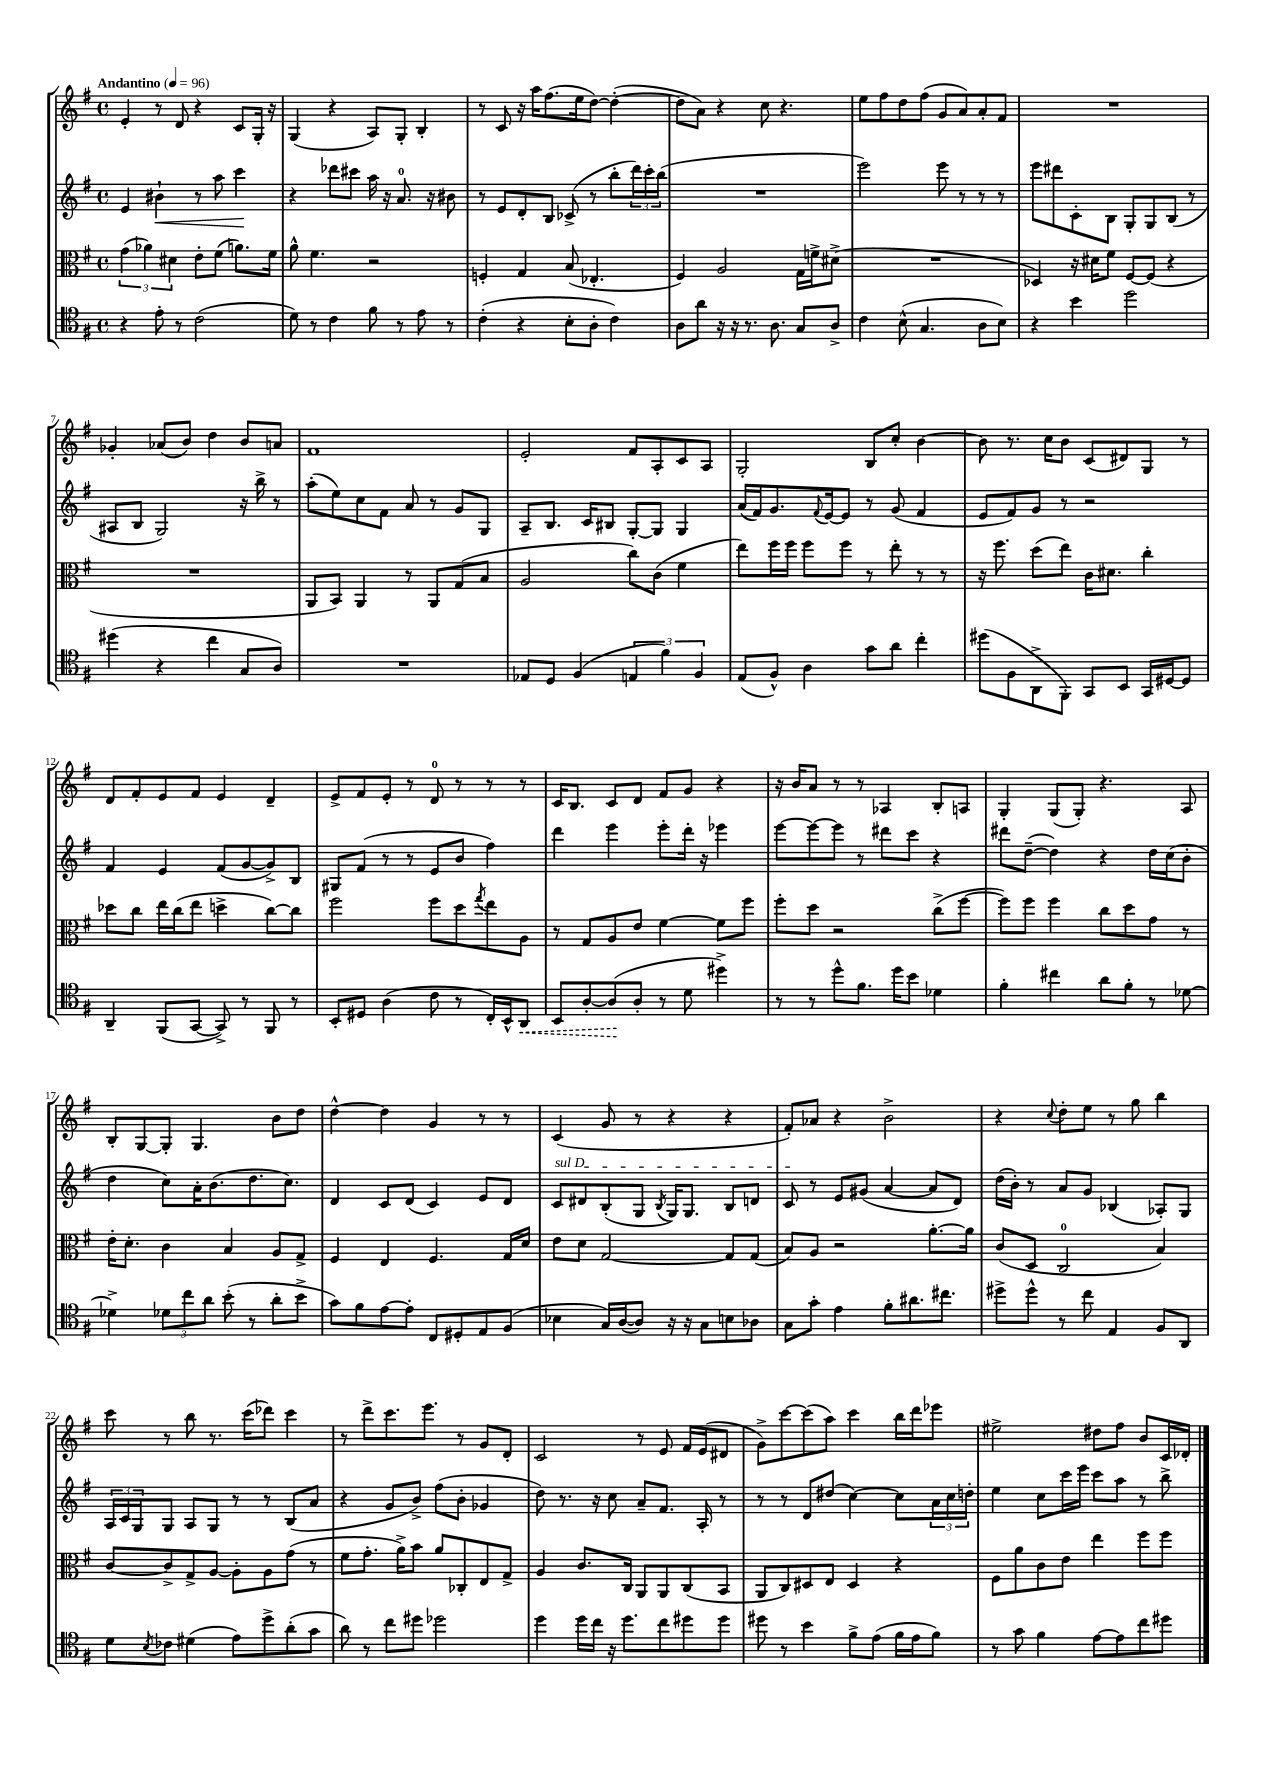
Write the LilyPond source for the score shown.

<<
\new StaffGroup <<
\new Staff = "s0" {
    \clef treble \key g \major \defaultTimeSignature \time 4/4 \tempo "Andantino" 4 = 96
    e'4-. r8 d'8 r4 c'8 g16-. r16 |
    g4( r4 a8) g8-. b4-. |
    r8 c'8 r16 a''16 fis''8.( e''16 d''8~) d''4~-.( |
    d''8 a'8) r4 c''8 r4. |
    e''8 fis''8 d''8 fis''8( g'8 a'8) a'8-. fis'8 |
    R1 |
    ges'4-. aes'8( b'8) d''4 b'8 a'8 |
    fis'1 |
    e'2-. fis'8 a8-. c'8 a8 |
    g2-. b8 c''8-. b'4~ |
    b'8 r8. c''16 b'8 c'8( dis'8) g8 r8 |
    d'8 fis'8-. e'8 fis'8 e'4 d'4-- |
    e'8-> fis'8 e'8-. r8 d'8-0 r8 r8 r8 |
    c'16 b8. c'8 d'8 fis'8 g'8 r4 |
    r16 b'16 a'8 r8 r8 aes4 b8-. a8 |
    g4-. g8( g8-.) r4. a8 |
    b8-. g8~ g8-. g4. b'8 d''8 |
    d''4~-^ d''4 g'4 r8 r8 |
    c'4( g'8 r8 r4 r4 |
    fis'8-.) aes'8 r4 b'2-> |
    r4 \appoggiatura { c''8 } d''8-. e''8 r8 g''8 b''4 |
    c'''8 r8 b''8 r8. c'''16( des'''8) c'''4 |
    r8 d'''8-> c'''8. e'''8. r8 g'8 d'8-. |
    c'2 r8 e'8 fis'16 e'16( dis'8 |
    g'8->) c'''8~ c'''8( a''8) c'''4 b''16 d'''16 ees'''8 |
    eis''2-> dis''8 fis''8 b'8 c'16 des'16-. \bar "|." |
}
\new Staff = "s1" {
    \clef treble \key g \major \defaultTimeSignature \time 4/4
    e'4 bis'4-!\< r8 a''8 c'''4\! |
    r4 des'''8 cis'''8 a''16 r16 a'8.-0 r16 bis'8 |
    r8 e'8 d'8-. b8 ces'8->( r8 b''8-. \tuplet 3/2 { d'''16) c'''16-. b''16( } |
    R1 |
    e'''2) e'''8 r8 r8 r8 |
    e'''8 dis'''8 c'8-. b8 g8-. g8 b8( r8 |
    ais8 b8 g2) r16 b''16-> r8 |
    a''8-.( e''8) c''8 fis'8 a'8 r8 g'8 g8 |
    a8-- b8. c'16 bis8 g8~-. g8 g4 |
    a'16( fis'16) g'8. \appoggiatura { fis'8 } e'16~ e'8 r8 g'8( fis'4 |
    e'8 fis'8) g'8 r8 r2 |
    fis'4 e'4 fis'8( g'8~ g'8->) b8 |
    gis8 fis'8( r8 r8 e'8 b'8 fis''4) |
    d'''4 e'''4 e'''8-. d'''16-. r16 ees'''4 |
    e'''8~ e'''8~ e'''8 r8 dis'''8 c'''8 r4 |
    dis'''8 d''8~--( d''4) r4 d''16 c''16( b'8-. |
    d''4 c''8) a'16-. b'8.( d''8. c''8.) |
    d'4 c'8 d'8( c'4) e'8 d'8 |
    \once \override TextSpanner.bound-details.left.text = \markup { \italic "sul D" } c'8\startTextSpan dis'8 b8-.( g8 \acciaccatura { b8 } g16) g8. b8 d'8 |
    c'8\stopTextSpan r8 e'8 gis'8( a'4~ a'8 d'8) |
    d''16( b'16-.) r8 a'8 g'8 bes4( aes8-.) g8 |
    \tuplet 3/2 { a16 c'16 g16 } g8 a8 g8 r8 r8 b8( a'8 |
    r4 g'8 b'8->) fis''8( b'8-. ges'4 |
    d''8) r8. r16 c''8 a'8-- fis'8. a16-. r8 |
    r8 r8 d'8 dis''8( c''4~) c''8 \tuplet 3/2 { a'16 c''16 d''16-. } |
    e''4 c''8 c'''16 e'''16 c'''8 a''8 r8 b''8-> \bar "|." |
}
\new Staff = "s2" {
    \clef alto \key g \major \defaultTimeSignature \time 4/4
    \tuplet 3/2 { g'4( aes'4) dis'4 } e'8-. fis'8( a'8.) fis'16 |
    a'8-^ fis'4. r2 |
    f4-. g4 b8( ees4.-. |
    fis4) a2 g16 f'16-> dis'8->( |
    R1 |
    des4) r16 dis'16 fis'8 fis8~ fis8( r4 |
    R1 |
    a,8 b,8) a,4 r8 a,8 g8( b8 |
    a2 c''8) c'8( fis'4 |
    e''8) fis''16 fis''16 fis''8 fis''8 r8 e''8-. r8 r8 |
    r16 fis''8. d''8( e''8) c'16 dis'8. c''4-. |
    des''8 c''8 e''16 c''16( e''8 d''4-> c''8~) c''8 |
    fis''2 fis''8 d''8 \acciaccatura { g''8 } e''8 a8 |
    r8 g8 a8 e'8 fis'4~ fis'8 fis''8 |
    fis''8-. d''8 r2 c''8->( fis''8~ |
    fis''8) fis''8 fis''4 c''8 d''8 g'8 r8 |
    e'16-. d'8.-. c'4 b4 a8 g8-> |
    fis4 e4 fis4. g16 d'16 |
    e'8 d'8 g2~ g8 g8( |
    b8) a8 r2 a'8.~-. a'16 |
    c'8( d8 c2-0 b4) |
    c'8~ c'8-> g8-> a8~ a8-. a8 g'8( r8 |
    fis'8 g'8.-. a'16->) b'8 a'8 ces8-. e8 g8-> |
    a4 c'8. c16 a,8 a,8 c8( b,8 |
    a,8 c8) dis8 e8 dis4 r4 |
    fis8 a'8 c'8 e'8 e''4 fis''8 fis''8 \bar "|." |
}
\new Staff = "s3" {
    \clef tenor \key g \major \defaultTimeSignature \time 4/4
    r4 e'8-. r8 c'2( |
    d'8) r8 c'4 fis'8 r8 e'8 r8 |
    c'4-.( r4 b8-. a8-. c'4) |
    a8 a'8 r16 r16 r8. a8. g8 a8-> |
    c'4 b8-^( g4. a8 b8) |
    r4 b'4 d''2 |
    dis''4( r4 c''4 g8 a8) |
    R1 |
    ees8 d8 fis4( \tuplet 3/2 { e4 fis'4) fis4 } |
    e8( fis8-^) a4 g'8 a'8 c''4-. |
    dis''8( fis8 a,8-> fis,8-.) g,8 b,8 g,16 dis16~ dis8 |
    a,4-- fis,8( g,8~ g,8->) r8 fis,8 r8 |
    b,8-. dis8 a4( c'8 r8 c16-.) b,16-^ \once \override Hairpin.style = #'dashed-line a,8\< |
    b,8 a8~-. a8\!( a8-. r8 d'8 dis''4->) |
    r8 r8 d''8-^ fis'8. d''16 b'8 des'4 |
    fis'4-. cis''4 a'8 fis'8-. r8 des'8~ |
    des'4-> \tuplet 3/2 { des'8 c''8 a'8 } b'8-.( r8 a'8-. b'8-> |
    g'8) fis'8 e'8~ e'8-. c8 dis8-. e8 fis8( |
    bes4 g16) a16~( a8) r16 r16 g8 b8 aes8 |
    g8 g'8-. e'4 fis'8-. ais'8. cis''8. |
    dis''8-> dis''8-^ r8 c''8 e4 fis8 a,8 |
    d'8 \acciaccatura { b8 } ces'8 dis'4( e'8) d''8-> a'8-.( g'8 |
    a'8) r8 c''8 dis''8 des''2 |
    d''4 d''16 c''16 r16 d''8. c''8 dis''8 dis''8 |
    dis''8 r8 b'4 fis'8-> e'8( fis'16 e'16 fis'8) |
    r8 g'8 fis'4 e'8~ e'8 c''8 dis''8 \bar "|." |
}
>>
>>
